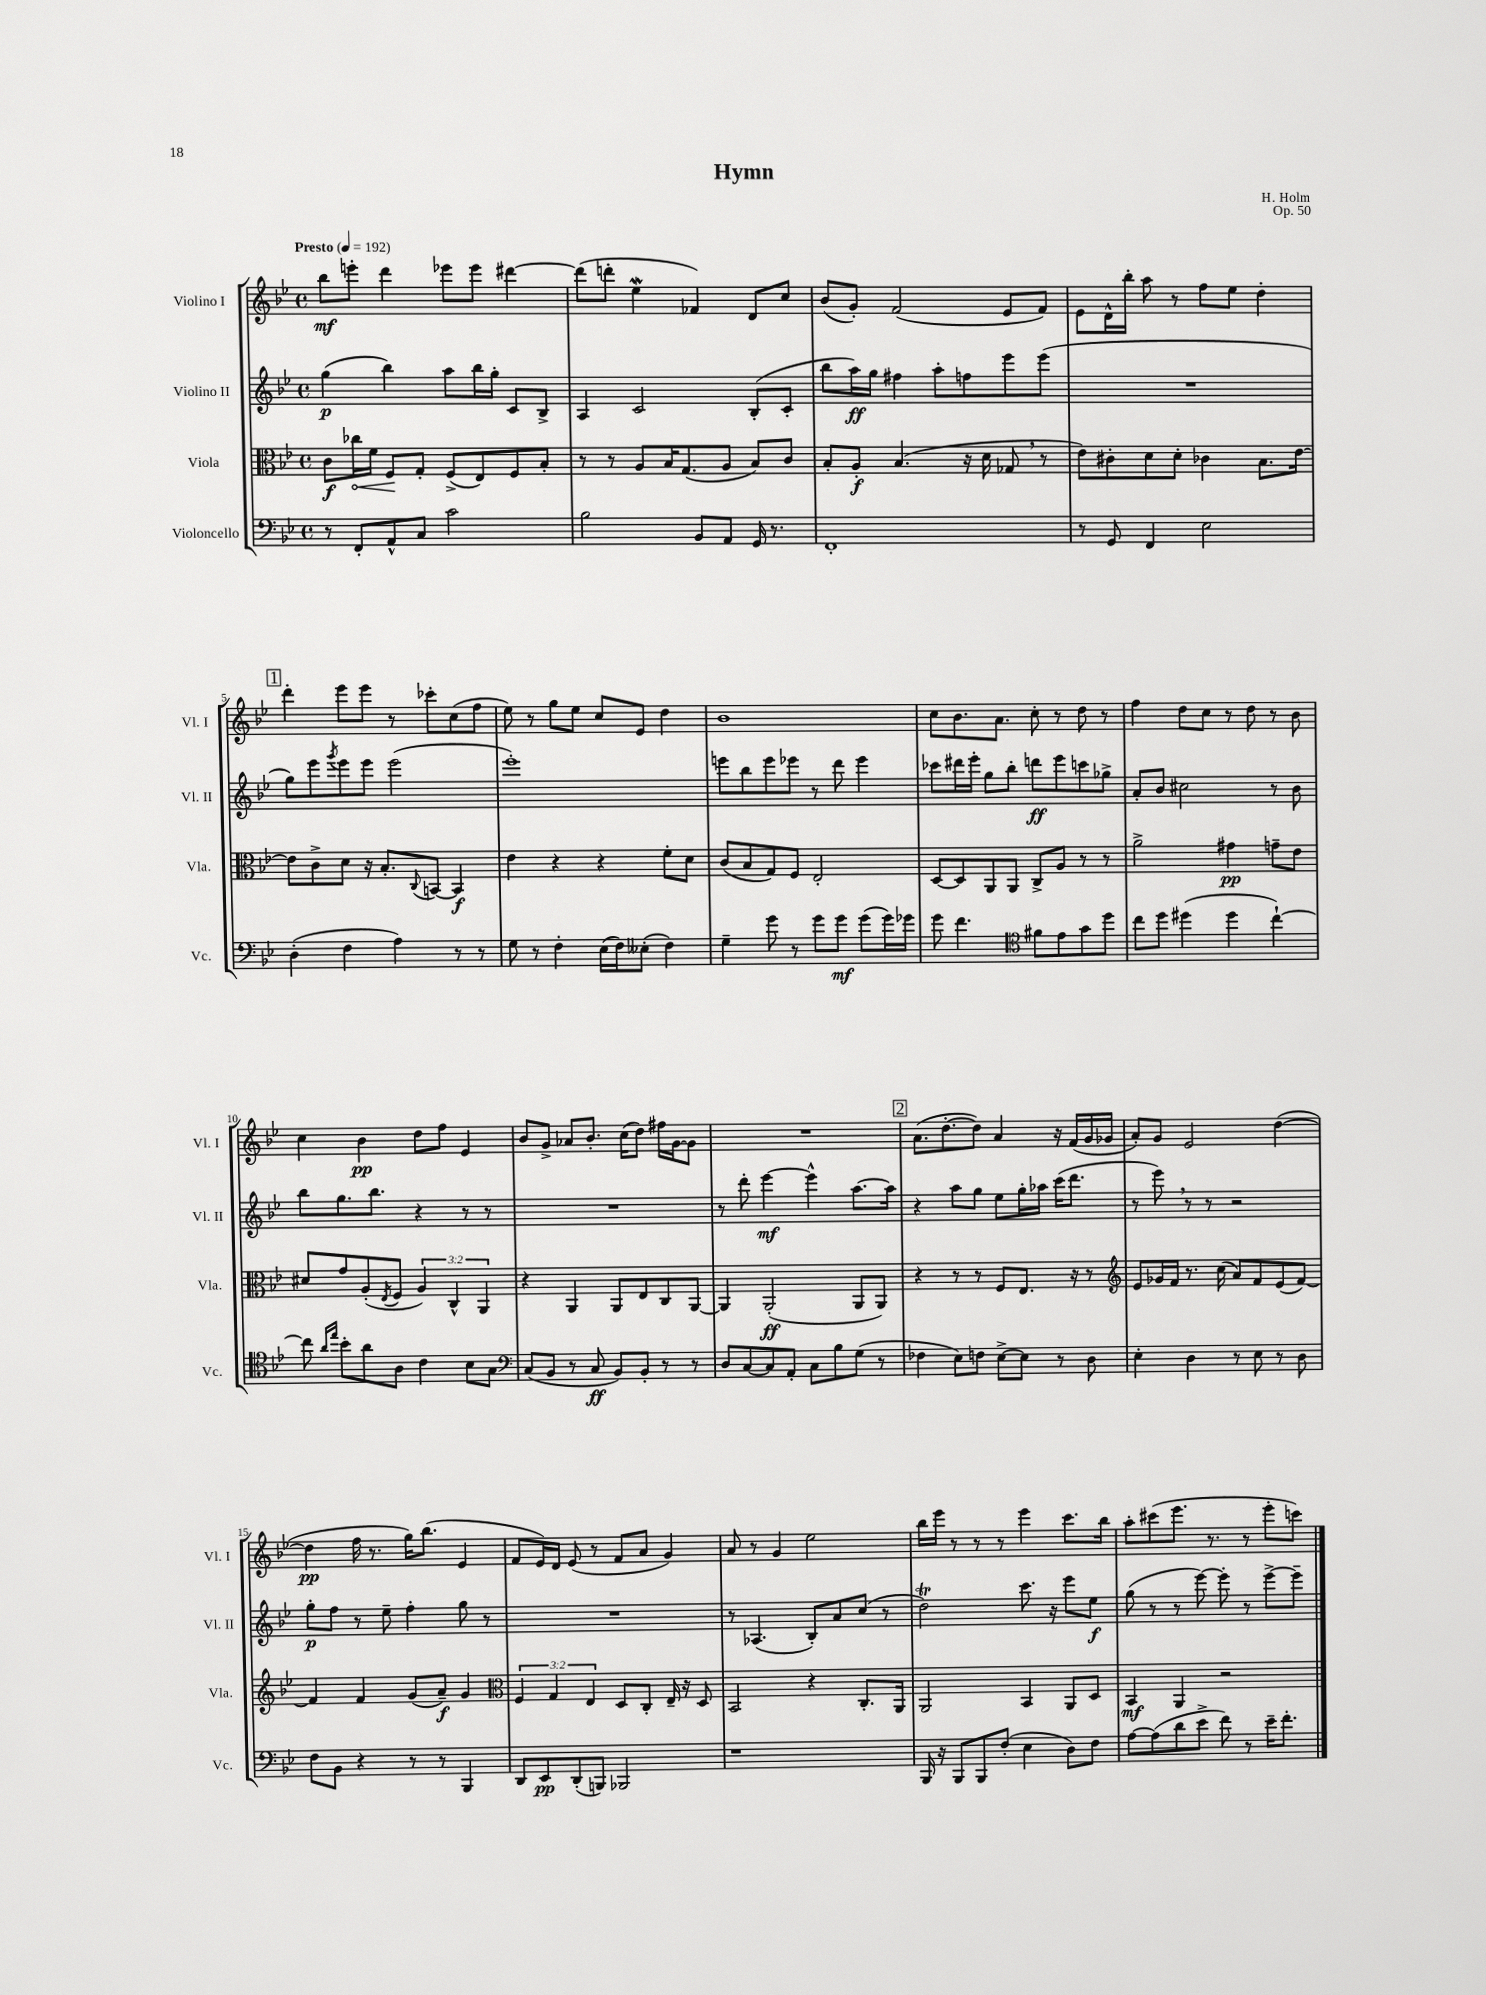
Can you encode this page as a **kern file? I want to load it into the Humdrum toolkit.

**kern	**dynam	**kern	**dynam	**kern	**dynam	**kern	**dynam
*part4	*part4	*part3	*part3	*part2	*part2	*part1	*part1
*staff4	*staff4	*staff3	*staff3	*staff2	*staff2	*staff1	*staff1
*I"Violoncello	*	*I"Viola	*	*I"Violino II	*	*I"Violino I	*
*I'Vc.	*	*I'Vla.	*	*I'Vl. II	*	*I'Vl. I	*
*clefF4	*	*clefC3	*	*clefG2	*	*clefG2	*
*k[b-e-]	*	*k[b-e-]	*	*k[b-e-]	*	*k[b-e-]	*
*M4/4	*	*M4/4	*	*M4/4	*	*M4/4	*
*met(c)	*	*met(c)	*	*met(c)	*	*met(c)	*
*MM192	*	*MM192	*	*MM192	*	*MM192	*
=1	=1	=1	=1	=1	=1	=1	=1
!	!	!	!	!	!	!LO:TX:a:B:t=Presto	!
8r	.	8c\L	f	(4gg\	p	8bb-\L	mf
!	!	!	!LO:HP:b	!	!	!	!
8FF'/L	.	16cc-X\L	<	.	.	8eeen'\J	.
.	.	16f\JJ	.	.	.	.	.
8AA^^/	.	8F/L	.	4bb-\)	.	4ddd\	.
8C/J	.	8G'/J	[	.	.	.	.
2c\	.	(8F^/L	.	8aa\L	.	8eee-X\L	.
.	.	8E-/)	.	16bb-\L	.	8eee-\J	.
.	.	.	.	16gg'\JJ	.	.	.
.	.	8F/	.	8c/L	.	[4ddd#X\	.
.	.	8B-'/J	.	8B-^/J	.	.	.
=2	=2	=2	=2	=2	=2	=2	=2
2B-\	.	8r	.	4A/	.	(8ddd#\L]	.
.	.	8r	.	.	.	8dddn'\J	.
.	.	8A/L	.	2c/	.	4ee-w\	.
.	.	16B-/K	.	.	.	.	.
.	.	(8.G/	.	.	.	.	.
8BB-/L	.	.	.	.	.	4f-X/)	.
8AA/J	.	8A/J	.	.	.	.	.
16GG/	.	8B-/L)	.	(8B-'/L	.	8d/L	.
8.r	.	.	.	.	.	.	.
.	.	8c/J	.	8c'/J	.	8cc/J	.
=3	=3	=3	=3	=3	=3	=3	=3
1FF'	.	8B-'/L	.	8bb-\L	.	(8b-/L	.
.	.	8A'/J	f	16aa\L)	ff	8g'/J)	.
.	.	.	.	16gg\JJ	.	.	.
.	.	(4.B-/	.	4ff#X\	.	(2f/	.
.	.	.	.	8aa'\L	.	.	.
.	.	16r	.	8ffn\	.	.	.
.	.	16d\	.	.	.	.	.
.	.	8G-X,/	.	8eee-\	.	8e-/L	.
.	.	8r	.	(8eee-\J	.	8f/J)	.
=4	=4	=4	=4	=4	=4	=4	=4
8r	.	8e-\L)	.	1r	.	8e-\L	.
8GG/	.	8c#X'\	.	.	.	16d^^\L	.
.	.	.	.	.	.	16bb-'\JJ	.
4FF/	.	8d\	.	.	.	8aa\	.
.	.	8d'\J	.	.	.	8r	.
2E-\	.	4c-X\	.	.	.	8ff\L	.
.	.	.	.	.	.	8ee-\J	.
.	.	8.B-\L	.	.	.	4dd'\	.
.	.	[16e-\Jk	.	.	.	.	.
!!LO:LB:g=z
!!LO:REH:place=s1:t=1
=5	=5	=5	=5	=5	=5	=5	=5
(4D'\	.	8e-\L]	.	8gg\L)	.	4ddd'\	.
.	.	8c^\	.	8eee-\	.	.	.
.	.	.	.	8qggg/	.	.	.
4F\	.	8d\J	.	8eee-\	.	8eee-\L	.
.	.	16r	.	8eee-\J	.	8eee-\J	.
.	.	8.B-'/L	.	.	.	.	.
4A\)	.	.	.	(2eee-\	.	8r	.
.	.	8qqC/	.	.	.	.	.
.	.	[8BBn/J	.	.	.	8ccc-X'\L	.
8r	.	4BB/]	f	.	.	(8cc\	.
8r	.	.	.	.	.	8ff\J	.
=6	=6	=6	=6	=6	=6	=6	=6
8G\	.	4e-\	.	1eee-')	.	8ee-\)	.
8r	.	.	.	.	.	8r	.
4F'\	.	4r	.	.	.	8gg\L	.
.	.	.	.	.	.	8ee-\J	.
(16E-\LL	.	4r	.	.	.	8cc/L	.
16F\J)	.	.	.	.	.	.	.
(8E--X'\J	.	.	.	.	.	8e-/J	.
4F\)	.	8f'\L	.	.	.	4dd\	.
.	.	8d\J	.	.	.	.	.
=7	=7	=7	=7	=7	=7	=7	=7
4G~\	.	(8c/L	.	8eeen\L	.	1b-	.
.	.	8B-/	.	8bb-\	.	.	.
8g\	.	8G/)	.	8eee\	.	.	.
8r	.	8F/J	.	8eee-X\J	.	.	.
8g\L	.	2E-'/	.	8r	.	.	.
8g\J	mf	.	.	8ddd\	.	.	.
(8g\L	.	.	.	4eee-\	.	.	.
16g\L)	.	.	.	.	.	.	.
16g-X\JJ	.	.	.	.	.	.	.
=8	=8	=8	=8	=8	=8	=8	=8
8g\	.	[8D/L	.	8ccc-X\L	.	8cc\L	.
4.f\	.	8D/]	.	16ddd#X\L	.	8.b-\	.
.	.	.	.	16eee-'\JJ	.	.	.
.	.	8AA/	.	8gg\L	.	.	.
.	.	.	.	.	.	8.a\J	.
.	.	8AA/J	.	8bb-'\J	.	.	.
*clefC4	*	*	*	*	*	*	*
8f#X\L	.	8C^/L	.	8dddn\L	ff	8cc'\	.
8e-\	.	8A/J	.	8eee-\	.	8r	.
8g\	.	8r	.	8cccn\	.	8dd\	.
8dd\J	.	8r	.	8gg-X^\J	.	8r	.
=9	=9	=9	=9	=9	=9	=9	=9
8cc\L	.	2a^\	.	8a'/L	.	4ff\	.
8dd\J	.	.	.	8b-/J	.	.	.
(4dd#X\	.	.	.	2cc#X\	.	8dd\L	.
.	.	.	.	.	.	8cc\J	.
4dd#\	.	4g#X\	pp	.	.	8r	.
.	.	.	.	.	.	8dd\	.
[4cc`\)	.	8gn~\L	.	8r	.	8r	.
.	.	8e-\J	.	8b-\	.	8b-\	.
!!LO:LB:g=z
=10	=10	=10	=10	=10	=10	=10	=10
8cc\]	.	8d#X/L	.	8bb-\L	.	4cc\	.
16qqa/LL	.	.	.	.	.	.	.
16qqee-/JJ	.	.	.	.	.	.	.
8b-'\L	.	8g/	.	8.gg\	.	.	.
8a\	.	(8A'/	.	.	.	4b-\	pp
.	.	.	.	8.bb-\J	.	.	.
.	.	8qE-/	.	.	.	.	.
8A\J	.	8F/J	.	.	.	.	.
4c\	.	6A/)	.	4r	.	8dd\L	.
.	.	.	.	.	.	8ff\J	.
.	.	6C^^/	.	.	.	.	.
8B-\L	.	.	.	8r	.	4e-/	.
.	.	6AA/	.	.	.	.	.
8G\J	.	.	.	8r	.	.	.
=11	=11	=11	=11	=11	=11	=11	=11
*clefF4	*	*	*	*	*	*	*
(8C/L	.	4r	.	1r	.	8b-/L	.
8BB-/J	.	.	.	.	.	8g^/J	.
8r	.	4AA/	.	.	.	8a-X/L	.
8C/	ff	.	.	.	.	8.b-'/J	.
8BB-/L)	.	8AA/L	.	.	.	.	.
.	.	.	.	.	.	(16cc\KL	.
8BB-'/J	.	8E-/	.	.	.	8dd\J)	.
8r	.	8C/	.	.	.	16ff#X\LL	.
.	.	.	.	.	.	[16g\J	.
8r	.	[8AA/J	.	.	.	8g\J]	.
=12	=12	=12	=12	=12	=12	=12	=12
8D/L	.	4AA/]	.	8r	.	1r	.
[8C/	.	.	.	8ddd'\	.	.	.
8C/]	.	(2AA'/	ff	[4eee-\	mf	.	.
8AA'/J	.	.	.	.	.	.	.
8C\L	.	.	.	4eee-^^\]	.	.	.
8B-\	.	.	.	.	.	.	.
(8G\J	.	8AA/L	.	[8.aa\L	.	.	.
8r	.	8AA/J)	.	.	.	.	.
.	.	.	.	16aa\Jk]	.	.	.
!!LO:REH:place=s1:t=2
=13	=13	=13	=13	=13	=13	=13	=13
4F-X\	.	4r	.	4r	.	(8.a\L	.
.	.	.	.	.	.	[8.dd'\	.
8E-\L)	.	8r	.	8aa\L	.	.	.
8Fn\J	.	8r	.	8gg\J	.	8dd\J])	.
[8E-^\L	.	8F/L	.	8ee-\L	.	4a/	.
8E-\J]	.	8.E-/J	.	16gg'\L	.	.	.
.	.	.	.	16aa-X\JJ	.	.	.
8r	.	.	.	(16ccc\KL	.	16r	.
.	.	16r	.	8.ddd\J	.	(16f/LL	.
8D\	.	8r	.	.	.	16g/	.
.	.	.	.	.	.	16g-X/JJ	.
=14	=14	=14	=14	=14	=14	=14	=14
*	*	*clefG2	*	*	*	*	*
4E-'\	.	8e-/L	.	8r	.	8a'/L)	.
.	.	16g-X/L	.	8eee-,\)	.	8g/J	.
.	.	16f/JJ	.	.	.	.	.
4D\	.	8.r	.	8r	.	2e-/	.
.	.	.	.	8r	.	.	.
.	.	(16cc\	.	.	.	.	.
8r	.	8a/L)	.	2r	.	.	.
8E-\	.	8f/	.	.	.	.	.
8r	.	(8e-/	.	.	.	([4dd\	.
8D\	.	[8f/J)	.	.	.	.	.
!!LO:LB:g=z
=15	=15	=15	=15	=15	=15	=15	=15
8F\L	.	4f/]	.	8gg'\L	p	4dd\]	pp
8BB-\J	.	.	.	8ff\J	.	.	.
4r	.	4f/	.	8r	.	16ff\	.
.	.	.	.	.	.	8.r	.
.	.	.	.	8ee-~\	.	.	.
8r	.	(8g/L	.	4ff'\	.	16gg\KL)	.
.	.	.	.	.	.	(8.bb-\J	.
8r	.	8a~/J)	f	.	.	.	.
4BBB-/	.	4g/	.	8gg\	.	4e-/	.
.	.	.	.	8r	.	.	.
=16	=16	=16	=16	=16	=16	=16	=16
*	*	*clefC3	*	*	*	*	*
8DD/L	.	6F/	.	1r	.	8f/L	.
8EE-/	pp	.	.	.	.	16e-/L)	.
.	.	6G/	.	.	.	.	.
.	.	.	.	.	.	16d/JJ	.
(8DD'/	.	.	.	.	.	(8e-/	.
.	.	6E-/	.	.	.	.	.
8BBBn/J)	.	.	.	.	.	8r	.
2BBB-X/	.	8D/L	.	.	.	8f/L	.
.	.	8C'/J	.	.	.	8a/J	.
.	.	16E-~/	.	.	.	4g/)	.
.	.	16r	.	.	.	.	.
.	.	8D/	.	.	.	.	.
=17	=17	=17	=17	=17	=17	=17	=17
1r	.	2BB-/	.	8r	.	8a/	.
.	.	.	.	(4.A-X/	.	8r	.
.	.	.	.	.	.	4g/	.
.	.	4r	.	8B-'/L)	.	2ee-\	.
.	.	.	.	8a/	.	.	.
.	.	8.C'/L	.	(8cc/J	.	.	.
.	.	.	.	8r	.	.	.
.	.	16AA/Jk	.	.	.	.	.
=18	=18	=18	=18	=18	=18	=18	=18
16BBB-/	.	2AA/	.	2ddt\)	.	16bb-\LL	.
16r	.	.	.	.	.	16eee-\JJ	.
8BBB-/L	.	.	.	.	.	8r	.
8BBB-/	.	.	.	.	.	8r	.
(8F'/J	.	.	.	.	.	8r	.
4E-\	.	4BB-/	.	8.ccc\	.	4eee-\	.
.	.	.	.	16r	.	.	.
8D\L)	.	8AA/L	.	8eee-\L	.	8.ccc\L	.
8F\J	.	8D/J	.	8ee-\J	f	.	.
.	.	.	.	.	.	16bb-\Jk	.
=19	=19	=19	=19	=19	=19	=19	=19
[8A\L	.	4BB-/	mf	(8gg\	.	8aa'\L	.
(8A\]	.	.	.	8r	.	(8ccc#X\	.
8d\	.	4AA/	.	8r	.	8.eee-\J	.
8e-^\J	.	.	.	[8eee-\)	.	.	.
.	.	.	.	.	.	8.r	.
8f\)	.	2r	.	8eee-'\]	.	.	.
8r	.	.	.	8r	.	8r	.
16e-~\KL	.	.	.	[8eee-^\L	.	8eee-'\L	.
8.f'\J	.	.	.	.	.	.	.
.	.	.	.	8eee-~\J]	.	8cccn\J)	.
==	==	==	==	==	==	==	==
*-	*-	*-	*-	*-	*-	*-	*-
